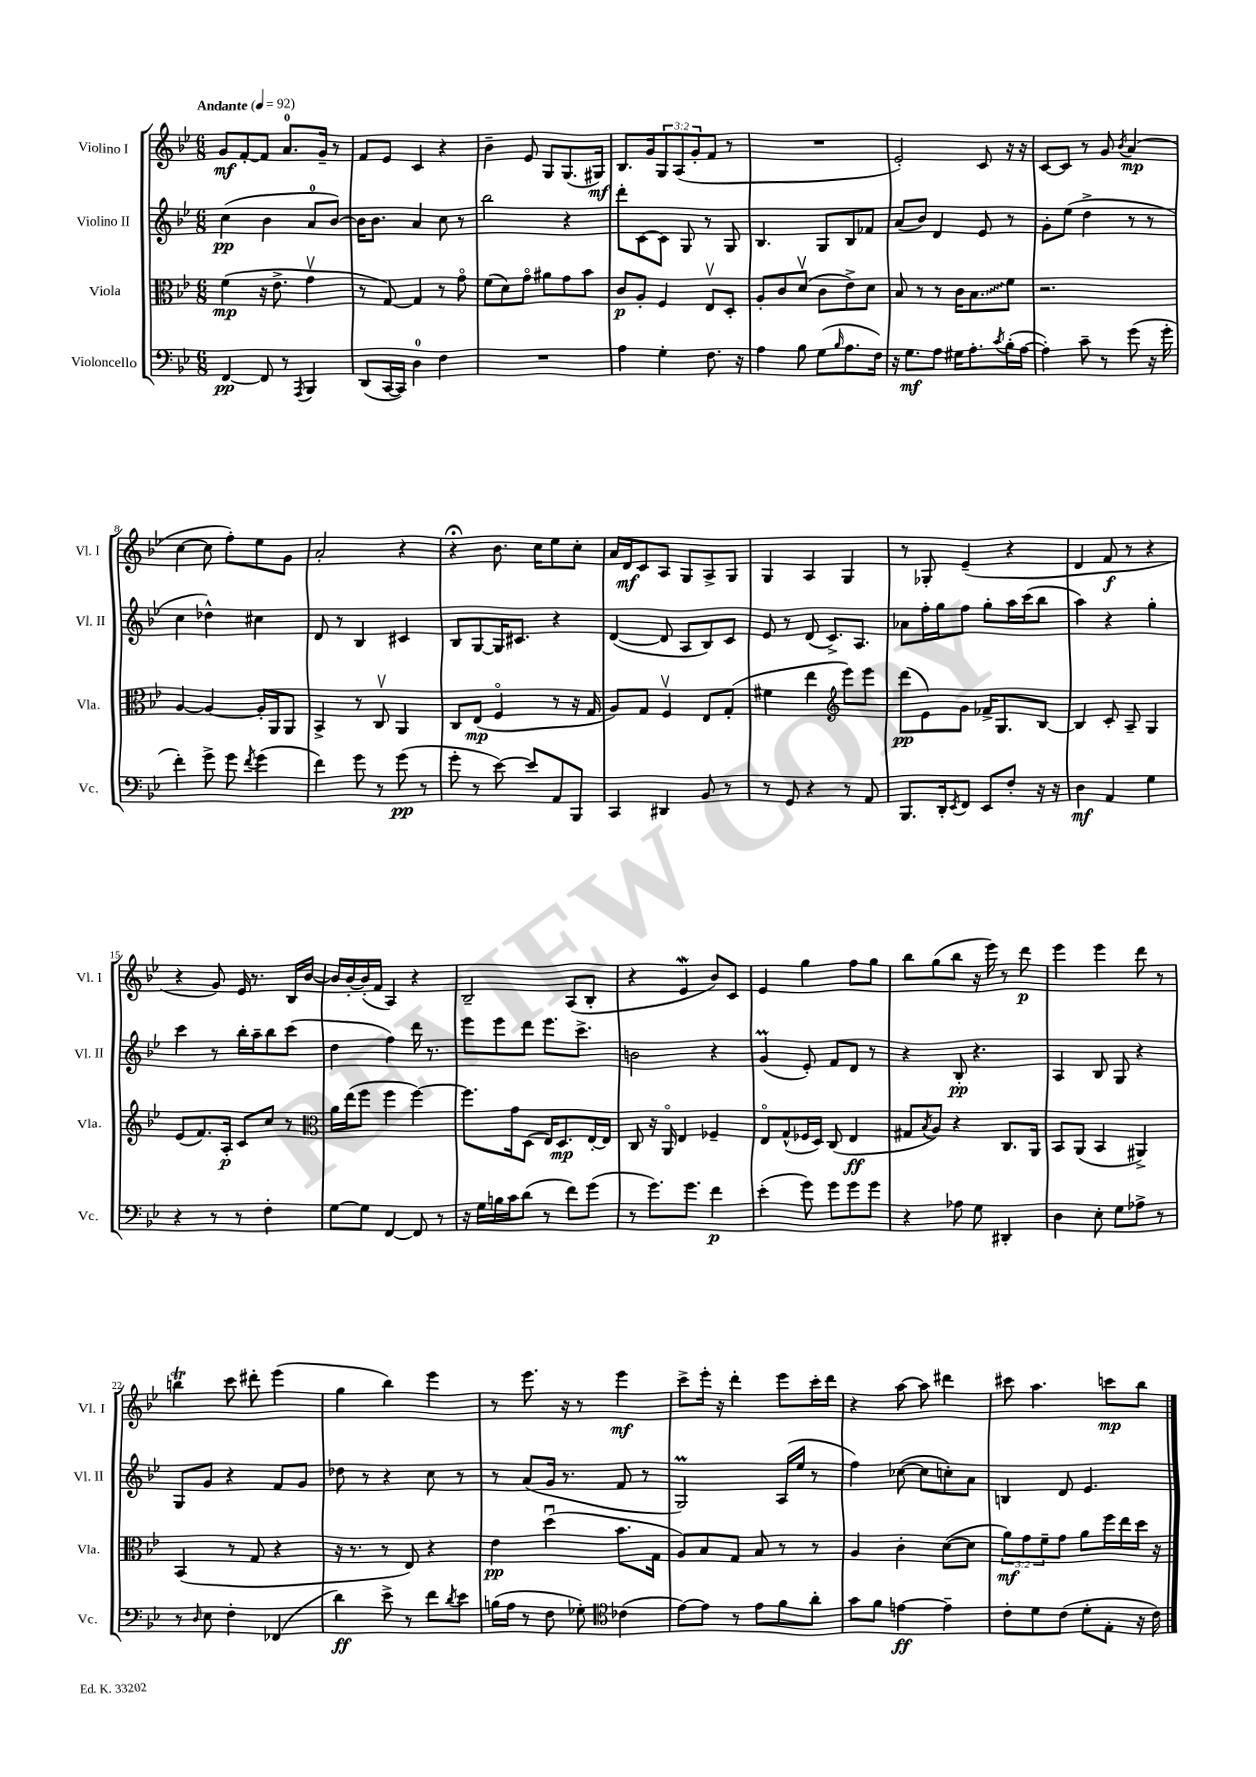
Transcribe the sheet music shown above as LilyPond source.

<<
\new StaffGroup <<
\new Staff = "s0" \with { instrumentName = "Violino I" shortInstrumentName = "Vl. I" } {
    \clef treble \key bes \major \numericTimeSignature \time 6/8 \override Staff.TupletNumber.text = #tuplet-number::calc-fraction-text \tempo "Andante" 4 = 92
    g'8\mf f'8~-. f'8 a'8.-0 g'16-- r8 |
    f'8 ees'8 c'4 r4 |
    bes'4-- ees'8 g8 g8.( gis16\mf) |
    bes8. g'16 \tuplet 3/2 { g8 a8( g'8-. } f'8 r8 |
    R2. |
    ees'2-.) c'8 r16 r16 |
    c'8~ c'8 r8 g'8 \acciaccatura { bes'8 } a'4\mp( |
    c''4~ c''8 f''8-.) ees''8 g'8 |
    a'2-. r4 |
    r4\fermata bes'8. c''16 ees''8 c''8-. |
    a'16 d'16\mf c'8 a8 g8 a8-> g8 |
    g4 a4 g4 |
    r8 ges8-. ees'4--( r4 |
    d'4 f'8\f r8 r4 |
    r4 g'8) ees'16 r8. bes16 bes'16~ |
    bes'16 bes'16~-. bes'16-.( f'16 a4) r4 |
    bes2-- a8( bes8-. |
    r4 ees'4\mordent bes'8) c'8 |
    ees'4 g''4 f''8 g''8 |
    bes''8 g''8( bes''8 r16 ees'''16) r8 d'''8\p |
    ees'''4 ees'''4 d'''8 r8 |
    b''4\trill c'''8 dis'''8-. ees'''4( |
    g''4 bes''4) ees'''4 |
    r8 ees'''8. r16 r8 ees'''4\mf |
    c'''8-> ees'''16-. r16 d'''4-. ees'''8 c'''16-. d'''16 |
    r4 a''8~ a''8 dis'''4 |
    cis'''8 a''4. c'''8\mp bes''8 \bar "|." |
}
\new Staff = "s1" \with { instrumentName = "Violino II" shortInstrumentName = "Vl. II" } {
    \clef treble \key bes \major \numericTimeSignature \time 6/8
    c''4\pp( bes'4 a'8-0 bes'8~) |
    bes'16 bes'8. a'4 c''8 r8 |
    bes''2 r4 |
    d'''8-. c'8~ c'8 g8 r8 g8 |
    bes4. g8 bes8 fes'8 |
    a'8( bes'8) d'4 ees'8 r8 |
    g'8-. ees''8( d''4-> r8 r8 |
    c''4 des''4-^) cis''4 |
    d'8 r8 bes4 cis'4 |
    bes8 g8~ g16 cis'8. r4 |
    d'4~( d'8 a8 bes8) c'8 |
    ees'8 r8 d'8( c'8.->) a8. |
    aes'8 f''16-. g''16 f''8 g''8-. a''16 c'''16( bes''8 |
    a''4) r4 g''4-. |
    c'''4 r8 bes''16-. a''16-- bes''8 c'''8( |
    d''4 f''4) d'''16 r8. |
    ees'''8 ees'''8 d'''8 ees'''8. c'''8.-> |
    b'2 r4 |
    g'4\prall( ees'8-.) f'8 d'8 r8 |
    r4 bes8-.\pp r4. |
    a4 bes8 g8 r4 |
    g8 g'8 r4 f'8 g'8 |
    des''8 r8 r4 c''8 r8 |
    r8 a'8( g'16 r8. f'8 r8 |
    g2\prall) a16( ees''16 r8 |
    f''4) ces''8~( ces''8 c''8-.) a'8 |
    b4 d'8 ees'4. \bar "|." |
}
\new Staff = "s2" \with { instrumentName = "Viola" shortInstrumentName = "Vla." } {
    \clef alto \key bes \major \numericTimeSignature \time 6/8 \override Staff.TupletNumber.text = #tuplet-number::calc-fraction-text
    f'4\mp( r16 ees'8.-> g'4\upbow |
    r8 g8~) g4 r8 g'8\flageolet |
    f'8( d'8) g'8\flageolet ais'8 g'8 bes'8 |
    c'8\p a8-. f4 ees8\upbow d8-. |
    a8-. c'8 d'8\upbow( c'8 ees'8->) d'8 |
    bes8 r8 r8 c'16 \once \override Glissando.style = #'zigzag bes8.\glissando f'8 |
    r2. |
    a4~ a4~ a16-. a,16 a,8 |
    bes,4-> r8 c8\upbow a,4 |
    c8 ees8\mp( f4\flageolet r8 r16 g16 |
    a8) g8 f4\upbow ees8 g8-.( |
    fis'4 ees''4 \clef treble ees'''8) ees'''8 |
    d'''8\pp( ees'8) g'8 fes'16-> g8. bes8~ |
    bes4 c'8-. a8-- g4 |
    ees'8( f'8.) a16-.\p c'8 c''8 r8 |
    \clef alto a'16 ees''16( f''8 f''4 f''4~) |
    f''8. g'16 d8( ees16) d8.\mp ees16~-. ees16 |
    c8 r16 a,16\flageolet ees4 fes4-- |
    ees8\flageolet g8-^( fes16 d16) c8( ees4\ff |
    gis8 \acciaccatura { bes8 } a8) r4 c8. a,16 |
    bes,8 a,8( bes,4 ais,4->) |
    bes,4( r8 g8 r4 |
    r16 r8. r8 ees8) r4 |
    ees'4\pp d''4\downbow( bes'8. g16 |
    a8) bes8 g8 bes8 r8 r8 |
    a4 c'4-. d'8~( d'8 |
    \tuplet 3/2 { a'8\mf) g'8 f'8-- } g'8 a'8 f''16 ees''16 d''16 r16 \bar "|." |
}
\new Staff = "s3" \with { instrumentName = "Violoncello" shortInstrumentName = "Vc." } {
    \clef bass \key bes \major \numericTimeSignature \time 6/8
    f,4~\pp f,8 r8 \acciaccatura { a,,8 } bes,,4 |
    d,8( c,16~ c,16) d4-0 f4 |
    R2. |
    a4 g4-. f8. r16 |
    a4 bes8 g8( \grace { bes16 } a8. f16) |
    r16 g8.\mf a8 gis16 a8.-. \acciaccatura { c'8 } bes16-.( a16~ |
    a4-.) c'8-- r8 g'8( r16 g'16-. |
    f'4-.) g'8-> g'8 \acciaccatura { f'8 } g'4( |
    f'4) g'8 r8 g'8\pp( r8 |
    g'8-. r8 ees'8~) ees'8 a,8 bes,,8 |
    c,4 dis,4 bes,8 r8 |
    r8 g,8 r4 r8 a,8 |
    bes,,8. d,16-. \acciaccatura { ees,8 } f,8 ees,8 f8-. r16 r16 |
    d4\mf a,4 g4 |
    r4 r8 r8 f4-. |
    g8~ g8 f,4~ f,8 r8 |
    r16 g16 b16 c'16 d'8( r8 f'8) g'8( |
    r8 g'8.) g'8. f'4\p |
    ees'4-.( g'8) g'8 g'8 g'8 |
    r4 aes8 g8 dis,4-. |
    d4 ees8-. g8 aes8-> r8 |
    r8 \grace { d16 } ees8 f4-. fes,4( |
    d'4\ff) ees'8-> r8 f'8 \acciaccatura { d'8 } ees'8 |
    b16( a16 r8 f8 ges8-.) \clef tenor ces'4( |
    ees'8~) ees'8 r8 ees'8 f'8 a'8-. |
    g'8 f'8 e'4~\ff e'4-- |
    c'8-. d'8 c'8( d'8-. ees8-. r16 c'16) \bar "|." |
}
>>
>>
